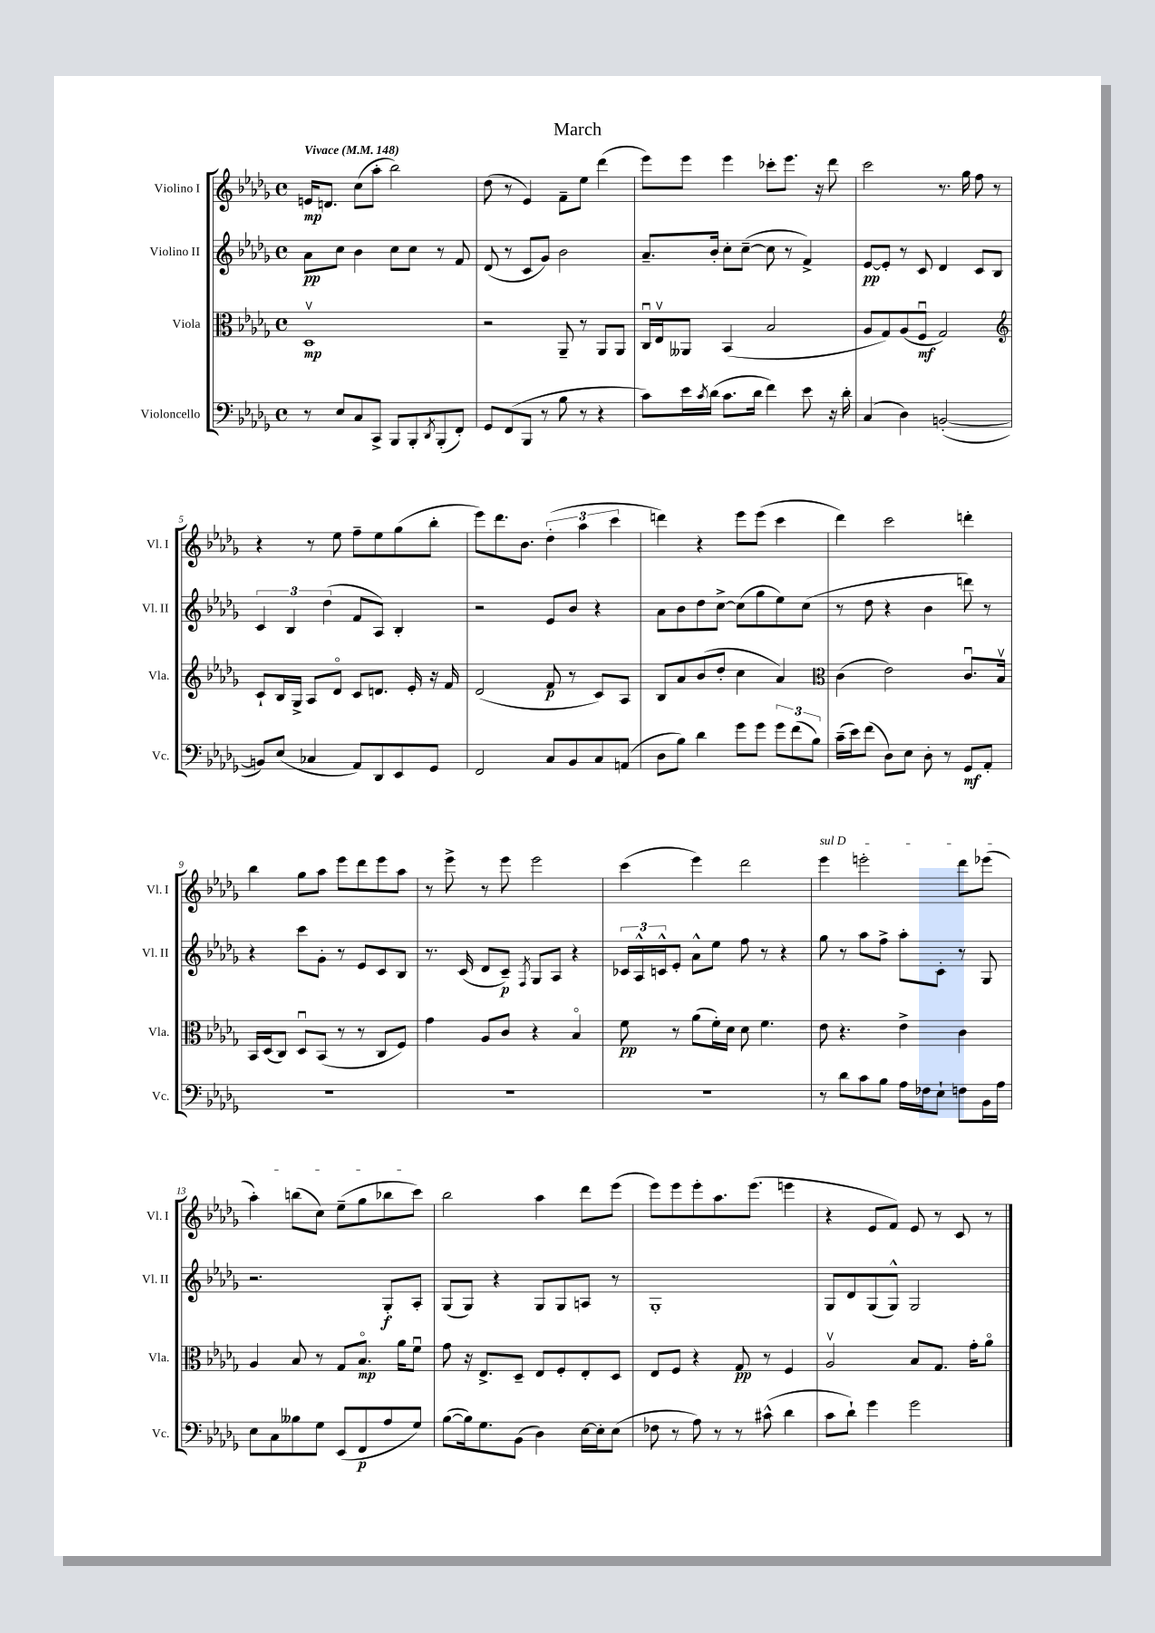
\header { title = "March" }
<<
\new StaffGroup <<
\new Staff = "s0" \with { instrumentName = "Violino I" shortInstrumentName = "Vl. I" } {
    \clef treble \key des \major \defaultTimeSignature \time 4/4 \tempo "Vivace" 4 = 148
    e'16\mp d'8. c''8( aes''8-. bes''2) |
    des''8( r8 ees'4) f'8-- ees''8 des'''4( |
    ees'''8) ees'''8 ees'''4 ces'''8-. ees'''8. r16 des'''8 |
    c'''2 r8. ges''16 f''8 r8 |
    r4 r8 ees''8 f''8-- ees''8 ges''8( bes''8-. |
    ees'''8) des'''8. bes'8. \tuplet 3/2 { des''4-.( aes''4 c'''4 } |
    d'''4) r4 ees'''8 ees'''8( c'''4 |
    des'''4) c'''2 d'''4-. |
    bes''4 ges''8 aes''8 ees'''8 des'''8 ees'''8 aes''8 |
    r8 ees'''8-> r8 ees'''8 ees'''2 |
    c'''4( ees'''4) des'''2 |
    \once \override TextSpanner.bound-details.left.text = \markup { \italic "sul D" } ees'''4\startTextSpan e'''2-. des'''8 ees'''8( |
    aes''4-.) b''8( c''8) ees''8--( ges''8 bes''8 c'''8\stopTextSpan) |
    bes''2 aes''4 des'''8 ees'''8( |
    ees'''8) ees'''8 ees'''8-. aes''8. ees'''8.( e'''4 |
    r4 ees'8 f'8) ees'8 r8 c'8 r8 \bar "|." |
}
\new Staff = "s1" \with { instrumentName = "Violino II" shortInstrumentName = "Vl. II" } {
    \clef treble \key des \major \defaultTimeSignature \time 4/4
    aes'8\pp c''8 bes'4 c''8 c''8 r8 f'8 |
    des'8( r8 c'8 ges'8) bes'2 |
    aes'8.-- bes'16-. c''8-. c''8~--( c''8 r8 f'4->) |
    ees'8~\pp ees'8-. r8 c'8 des'4 c'8 bes8 |
    \tuplet 3/2 { c'4 bes4 des''4( } f'8 aes8) bes4-. |
    r2 ees'8 bes'8 r4 |
    aes'8 bes'8 des''8 c''8~-> c''8( ges''8 ees''8) c''8( |
    r8 des''8 r4 bes'4 d'''8) r8 |
    r4 c'''8 ges'8-. r8 ees'8 c'8 bes8 |
    r8. c'16( des'8 c'8--\p) \acciaccatura { f8 } ges8 aes8 r4 |
    \tuplet 3/2 { ces'16 aes16-^ c'16-^ } ees'8-. aes'8-^ ees''8 f''8 r8 r4 |
    ges''8 r8 aes''8 f''8-> aes''8-. c'8-. r8 ges8 |
    r2. ges8-.\f aes8-. |
    ges8( ges8) r4 ges8 ges8 a8 r8 |
    ges1-. |
    ges8 des'8 ges8( ges8-^) ges2 \bar "|." |
}
\new Staff = "s2" \with { instrumentName = "Viola" shortInstrumentName = "Vla." } {
    \clef alto \key des \major \defaultTimeSignature \time 4/4
    des1\upbow\mp |
    r2 aes,8-- r8 aes,8 aes,8 |
    c16\downbow ees16\upbow aeses,8 bes,4( bes2 |
    aes8 ges8) aes8( f8\downbow\mf ges2) |
    \clef treble c'8-! bes16 ges16-> aes8 des'8\flageolet c'8 d'8. ees'16-. r16 f'16 |
    des'2( f'8\p r8 c'8) aes8 |
    bes8 aes'8 bes'8( des''8-. c''4 aes'4) |
    \clef alto c'4( ees'2) c'8.\downbow bes16\upbow |
    bes,16 des16( c8) des8\downbow bes,8( r8 r8 c8 f8) |
    ges'4 aes8 c'8 r4 bes4\flageolet |
    f'8\pp r8 aes'8( f'16-.) des'16 des'8 f'4. |
    ees'8 r4. ees'4-> c'4 |
    aes4 bes8 r8 ges8 bes8.\flageolet\mp aes'16 f'8\downbow |
    ges'8 r16 ees8.-> des8-- ees8 f8-. ees8-. des8 |
    ees8 f8 r4 ges8\pp r8 f4 |
    aes2\upbow bes8 ges8. ges'16-. aes'8\flageolet \bar "|." |
}
\new Staff = "s3" \with { instrumentName = "Violoncello" shortInstrumentName = "Vc." } {
    \clef bass \key des \major \defaultTimeSignature \time 4/4
    r8 ees8 c8 c,8-> bes,,8 bes,,8-. \acciaccatura { des,8 } bes,,8-.( f,8-.) |
    ges,8 f,8( bes,,8 r8 bes8 r8 r4 |
    c'8) ees'16 \acciaccatura { c'8 } des'16( c'8. des'16 f'4) ees'8 r16 des'16-. |
    c4( des4) b,2~-.( |
    b,8) ees8( ces4 aes,8) des,8 ees,8 ges,8 |
    f,2 c8 bes,8 c8 a,8( |
    des8 bes8) des'4 ges'8 ges'8 \tuplet 3/2 { ges'8 f'8( bes8) } |
    c'16--( ees'16) f'8( des8) ees8 des8-. r8 ges,8\mf aes,8-. |
    R1 |
    R1 |
    R1 |
    r8 des'8 c'8 bes8 aes16 fes16 ees8-! f8 bes,16 aes16 |
    ees8 c8 beses8 ges8 ees,8( f,8\p aes8 ges8) |
    bes8~( bes16) ges8. bes,8( des4) ees16~ ees16-. ees8( |
    fes8 r8 aes8) r8 r8 cis'8-^( des'4 |
    c'8 des'8-!) ges'4 ges'2 \bar "|." |
}
>>
>>
